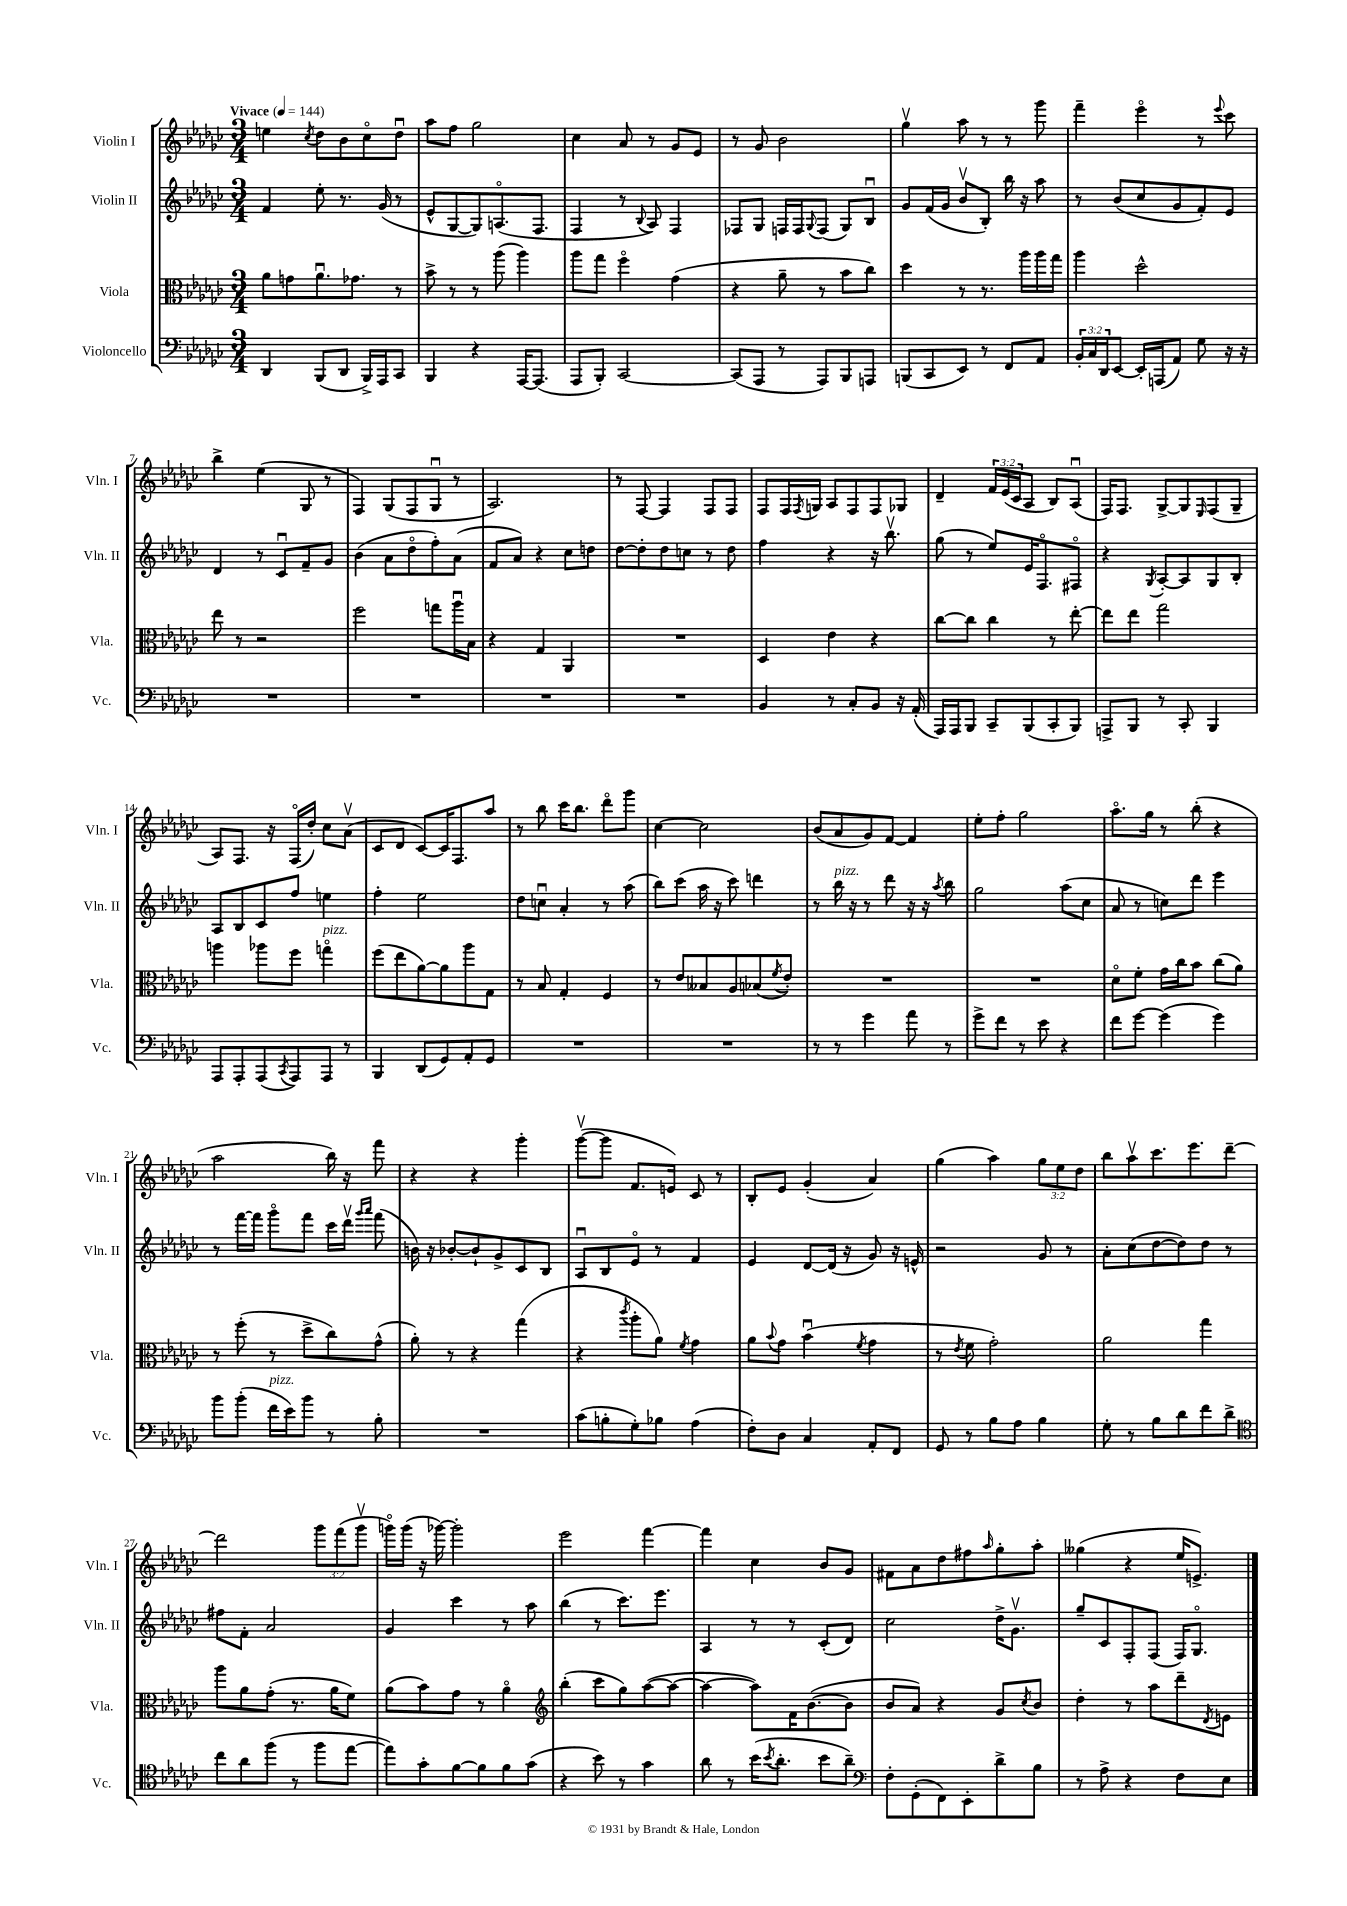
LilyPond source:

<<
\new StaffGroup <<
\new Staff = "s0" \with { instrumentName = "Violin I" shortInstrumentName = "Vln. I" } {
    \clef treble \key ges \major \numericTimeSignature \time 3/4 \override Staff.TupletNumber.text = #tuplet-number::calc-fraction-text \tempo "Vivace" 4 = 144
    e''4 \acciaccatura { ces''8 } des''8 bes'8 ces''8\flageolet des''8\downbow |
    aes''8 f''8 ges''2 |
    ces''4 aes'8 r8 ges'8 ees'8 |
    r8 ges'8 bes'2 |
    ges''4\upbow aes''8 r8 r8 ges'''8 |
    f'''4-- ees'''4\flageolet r8 \appoggiatura { ees'''8 } ces'''8 |
    bes''4-> ees''4( ges8 r8 |
    f4) ges8( f8 ges8\downbow r8 |
    aes2.) |
    r8 f8~ f4 f8 f8 |
    f8 f16 \acciaccatura { f8 } g16 aes8 f8 f8 ges8 |
    des'4-- \tuplet 3/2 { f'16 ees'16( ces'16 } aes8 bes8) aes8\downbow( |
    f16) f8. ges8~-> ges8 \grace { ees16 } f8( ges8-- |
    aes8) f8. r16 f16\flageolet( des''16-.) ces''8 aes'8\upbow( |
    ces'8 des'8 ces'8~) ces'16 f8. aes''8 |
    r8 bes''8 ces'''16 bes''8. des'''8\flageolet ges'''8 |
    ces''4~ ces''2 |
    bes'8( aes'8 ges'8) f'8~ f'4 |
    ees''8-. f''8-. ges''2 |
    aes''8.\flageolet ges''16 r8 bes''8-.( r4 |
    aes''2 bes''16) r16 f'''8 |
    r4 r4 ges'''4-. |
    ges'''8~\upbow( ges'''8 f'8. e'16) ces'8 r8 |
    bes8-. ees'8 ges'4-.( aes'4) |
    ges''4( aes''4) \tuplet 3/2 { ges''8 ees''8 des''8 } |
    bes''8 aes''8\upbow ces'''8. ees'''8. des'''8~-- |
    des'''2 \tuplet 3/2 { ges'''8 f'''8( ges'''8\upbow } |
    g'''16\flageolet) g'''16( r16 ges'''16~) ges'''2-. |
    ees'''2 f'''4~ |
    f'''4 ces''4 bes'8 ges'8 |
    fis'8 aes'8 des''8 fis''8 \grace { aes''16 } ges''8-. aes''8-. |
    geses''4( r4 ees''16 e'8.->) \bar "|." |
}
\new Staff = "s1" \with { instrumentName = "Violin II" shortInstrumentName = "Vln. II" } {
    \clef treble \key ges \major \numericTimeSignature \time 3/4
    f'4 ees''8-. r8. ges'16( r8 |
    ees'8-^ ges8~ ges8) a8.\flageolet( f8. |
    f4 r8 \appoggiatura { bes8 } aes8) f4 |
    fes8 ges8 f16 f16 \appoggiatura { ges8 } f8( ges8) bes8\downbow |
    ges'8 f'16( ges'16 bes'8\upbow bes8-.) bes''16 r16 aes''8 |
    r8 bes'8( ces''8 ges'8 f'8-.) ees'8 |
    des'4 r8 ces'8\downbow f'8-- ges'8 |
    bes'4( aes'8 des''8\flageolet f''8-.) aes'8( |
    f'8 aes'8) r4 ces''8 d''8 |
    des''8~ des''8-. des''8 c''8 r8 des''8 |
    f''4 r4 r16 bes''8.\upbow |
    ges''8( r8 ees''8) ees'16 f8.\flageolet fis8\flageolet |
    r4 \acciaccatura { ges8 } aes8~-. aes8 ges8 bes8-. |
    aes8 bes8 ces'8 f''8 e''4 |
    f''4-. ees''2 |
    des''8 c''8\downbow aes'4-. r8 aes''8( |
    bes''8) ces'''8( aes''16 r16 ces'''8) d'''4 |
    r8 bes''16^\markup { \italic "pizz." } r16 r8 des'''8 r16 r16 \acciaccatura { aes''8 } bes''8 |
    ges''2 aes''8( ces''8 |
    aes'8 r8 c''8) des'''8 ees'''4 |
    r8 f'''16~ f'''16 ges'''8\flageolet f'''8 ces'''16 des'''16\upbow \grace { ges'''16 aes'''16 } f'''8( |
    b'16) r16 bes'8~-. bes'8-! ges'8-> ces'8 bes8 |
    aes8\downbow bes8 ees'8\flageolet r8 f'4 |
    ees'4 des'8~ des'16( r16 ges'8) r16 e'16-^ |
    r2 ges'8 r8 |
    aes'8-. ces''8( des''8~ des''8) des''8 r8 |
    fis''8 f'8-. aes'2 |
    ges'4 ces'''4 r8 aes''8 |
    bes''4( r8 ces'''8.) ees'''8. |
    aes4 r8 r8 ces'8-.( des'8) |
    ces''2 des''16-> ges'8.\upbow |
    ges''8-- ces'8 f8-. f8( f16) ges8.\flageolet \bar "|." |
}
\new Staff = "s2" \with { instrumentName = "Viola" shortInstrumentName = "Vla." } {
    \clef alto \key ges \major \numericTimeSignature \time 3/4
    aes'8 g'8 aes'8.\downbow ges'8. r8 |
    bes'8-> r8 r8 aes''8( aes''4) |
    aes''8 ges''8 f''4\flageolet ges'4( |
    r4 aes'8-- r8 bes'8 ces''8) |
    des''4 r8 r8. aes''16 aes''16 ges''16 |
    aes''4 des''2-^ |
    ees''8 r8 r2 |
    f''2 g''8 aes''16\downbow bes16 |
    r4 ges4 aes,4 |
    R2. |
    des4 ees'4 r4 |
    ces''8~ ces''8 ces''4 r8 ees''8~-. |
    ees''8 ees''8 ges''2 |
    a''4 aes''8 f''8 g''4\flageolet^\markup { \italic "pizz." } |
    f''8( ees''8 aes'8~) aes'8 aes''8 ges8 |
    r8 bes8 ges4-. f4 |
    r8 ees'8 beses8 aes8 bes8( \acciaccatura { f'8 } ees'8-.) |
    R2. |
    R2. |
    des'8\flageolet f'8-. ges'16 ces''16 bes'8 ces''8( aes'8) |
    r8 f''8-.( r8 des''8-> ces''8) ges'8-^( |
    aes'8-.) r8 r4 ges''4( |
    r4 \acciaccatura { ces'''8 } aes''8-. aes'8) \acciaccatura { f'8 } ges'4 |
    aes'8 \appoggiatura { bes'8 } ges'8 bes'4\downbow( \acciaccatura { f'8 } ges'4 |
    r8 \acciaccatura { ees'8 } f'8 ges'2-.) |
    aes'2 ges''4 |
    aes''8 aes'8 ges'8-.( r8. aes'16 f'8) |
    aes'8( bes'8) ges'8 r8 aes'4\flageolet |
    \clef treble bes''4-.( ces'''8 ges''8) aes''8~( aes''8~ |
    aes''4~ aes''8) f'16 bes'8.~( bes'8 |
    bes'8 aes'8) r4 ges'8 \acciaccatura { ces''8 } bes'8 |
    des''4-. r8 aes''8 des'''8-- \acciaccatura { des'8 } e'8 \bar "|." |
}
\new Staff = "s3" \with { instrumentName = "Violoncello" shortInstrumentName = "Vc." } {
    \clef bass \key ges \major \numericTimeSignature \time 3/4 \override Staff.TupletNumber.text = #tuplet-number::calc-fraction-text
    des,4 bes,,8( des,8 bes,,16->) aes,,16 ces,8 |
    bes,,4 r4 aes,,16~ aes,,8.( |
    aes,,8 bes,,8-.) ces,2~ |
    ces,8( aes,,8 r8 aes,,8) bes,,8 a,,8 |
    b,,8( ces,8 ees,8) r8 f,8 aes,8 |
    \tuplet 3/2 { bes,16-. ces16 des,16 } ees,8~ ees,16-. a,,16( aes,8) ges8 r16 r16 |
    R2. |
    R2. |
    R2. |
    R2. |
    bes,4 r8 ces8-. bes,8 r16 aes,16-.( |
    aes,,16) aes,,16 bes,,8 ces,8-- bes,,8( ces,8-. bes,,8) |
    a,,8-> bes,,8 r8 ces,8-. bes,,4 |
    aes,,8 aes,,8-. aes,,8( \acciaccatura { ces,8 } aes,,8) aes,,8 r8 |
    bes,,4 des,8( ges,8) aes,8-. ges,8 |
    R2. |
    R2. |
    r8 r8 ges'4 aes'8 r8 |
    ges'8-> f'8 r8 ees'8 r4 |
    f'8 ges'8~ ges'4( ges'4) |
    bes'8 bes'8-.( f'16^\markup { \italic "pizz." } ees'16) bes'8 r8 bes8-. |
    R2. |
    ces'8( b8-. ges8-.) bes8 aes4( |
    f8-.) des8 ces4 aes,8-. f,8 |
    ges,8 r8 bes8 aes8 bes4 |
    ges8-. r8 bes8 des'8 f'8 des'8-> |
    \clef tenor ces''8 aes'8 f''8( r8 f''8 ees''8~ |
    ees''8) ges'8-. f'8~ f'8 f'8 ges'8( |
    r4 bes'8) r8 ges'4 |
    aes'8 r8 bes'16( \acciaccatura { bes'8 } aes'8.-. bes'8 aes'8--) |
    \clef bass f8-. ges,8-.( f,8) ees,8-. des'8-> bes8 |
    r8 aes8-> r4 f8 ees8 \bar "|." |
}
>>
>>
